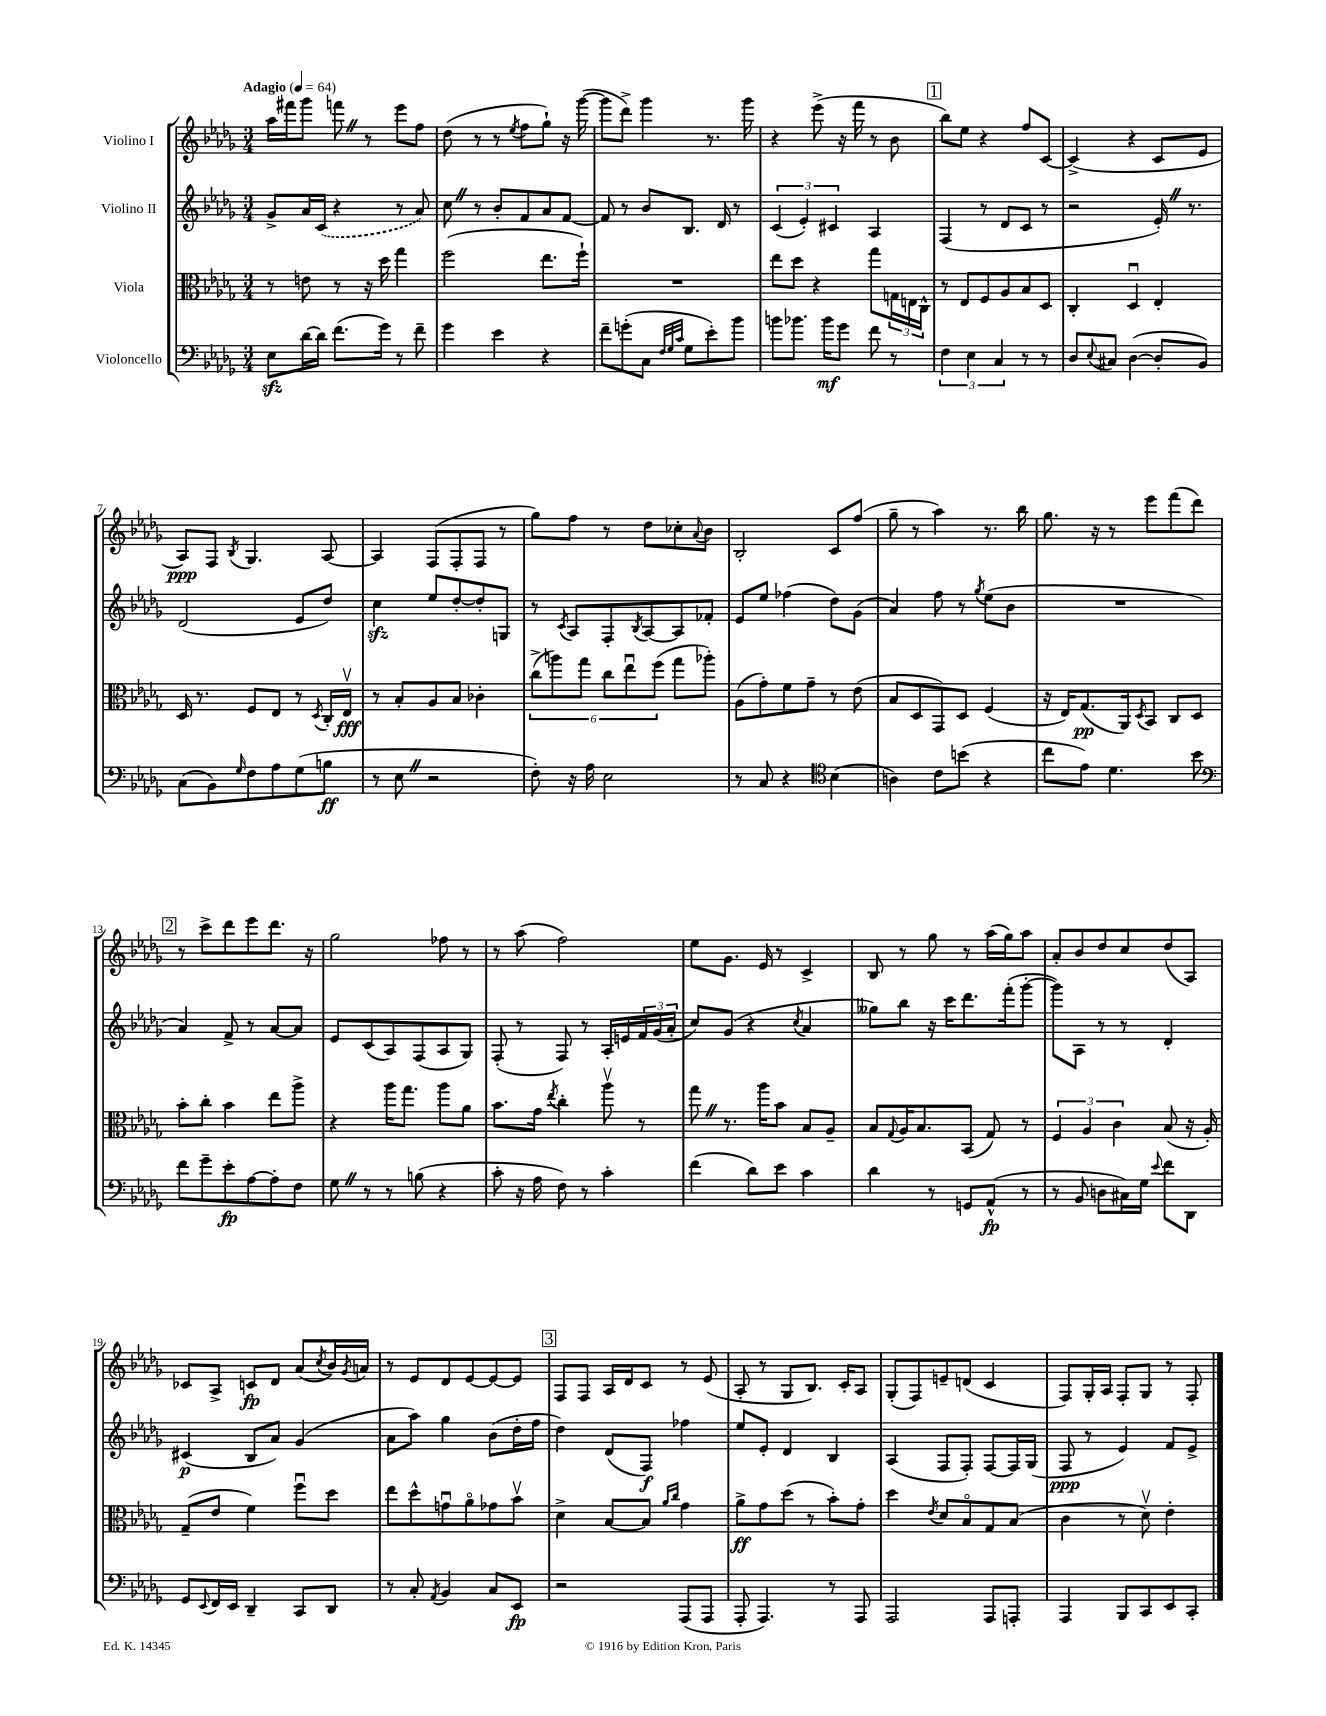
<<
\new StaffGroup <<
\new Staff = "s0" \with { instrumentName = "Violino I" } {
    \clef treble \key des \major \numericTimeSignature \time 3/4 \tempo "Adagio" 4 = 64
    aes''16 fis'''16 ges'''8 f'''8 \once \override BreathingSign.text = \markup { \musicglyph "scripts.caesura.straight" } \breathe r8 ees'''8 f''8 |
    des''8( r8 r8 \acciaccatura { ees''8 } f''8 ges''8-!) r16 ges'''16~( |
    ges'''8 des'''8->) ges'''4 r8. ges'''16 |
    r4 ees'''8->( r16 f'''16 r8 bes'8 |
    \mark \markup { \box "1" } bes''8) ees''8 r4 f''8 c'8~ |
    c'4->( r4 c'8 ees'8 |
    aes8\ppp) f8 \acciaccatura { bes8 } ges4. aes8~ |
    aes4 f8( f8-. f8 r8 |
    ges''8) f''8 r8 des''8 ces''8-. \appoggiatura { aes'8 } bes'8 |
    bes2-. c'8 f''8( |
    ges''8-- r8 aes''4) r8. bes''16 |
    ges''8. r16 r8 ees'''8 f'''8( des'''8) |
    \mark \markup { \box "2" } r8 c'''8-> des'''8 ees'''8 des'''8. r16 |
    ges''2 fes''8 r8 |
    r8 aes''8( f''2) |
    ees''8 ges'8. ees'16 r8 c'4-> |
    bes8 r8 ges''8 r8 aes''16( ges''16) aes''8 |
    aes'8-. bes'8 des''8 c''8 des''8( aes8) |
    ces'8 aes8-> c'8\fp des'8 aes'8( \acciaccatura { c''8 } bes'16) \acciaccatura { ges'8 } a'16 |
    r8 ees'8 des'8 ees'8~ ees'8~ ees'8 |
    \mark \markup { \box "3" } f8 f8 aes16 des'16 c'8 r8 ees'8( |
    aes8-. r8 ges8 bes8.) c'16-. aes8 |
    ges8-.( f8) e'8-- d'8( c'4 |
    f8) ges16-. aes16 f8-. ges8 r8 f8-. \bar "|." |
}
\new Staff = "s1" \with { instrumentName = "Violino II" } {
    \clef treble \key des \major \numericTimeSignature \time 3/4
    ges'8-> aes'16 \once \slurDashed c'16( r4 r8 aes'8) |
    c''8 \once \override BreathingSign.text = \markup { \musicglyph "scripts.caesura.straight" } \breathe r8 bes'8-. f'8 aes'8 f'8~ |
    f'8 r8 bes'8 bes8. des'16 r8 |
    \tuplet 3/2 { c'4( ees'4-.) cis'4 } aes4 |
    \mark \markup { \box "1" } f4( r8 des'8 c'8 r8 |
    r2 ees'16-.) \once \override BreathingSign.text = \markup { \musicglyph "scripts.caesura.straight" } \breathe r8. |
    des'2( ees'8 des''8) |
    c''4\sfz ees''8 des''8~-. des''8-. g8 |
    r8 \acciaccatura { c'8 } aes8 f8-. \acciaccatura { bes8 } aes8~ aes8 fes'8-. |
    ees'8 ees''8 fes''4( des''8) ges'8( |
    aes'4) f''8 r8 \acciaccatura { ges''8 } ees''8( bes'8 |
    R2. |
    \mark \markup { \box "2" } aes'4) f'8-> r8 aes'8~ aes'8 |
    ees'8 c'8( aes8) f8( aes8 ges8) |
    f8-.( r8 f8) r8 aes16-. e'16 \tuplet 3/2 { f'16 ges'16( aes'16-. } |
    c''8) ges'8( r4 \acciaccatura { c''8 } aes'4 |
    geses''8) bes''8 r16 c'''16 des'''8. f'''16-.( ges'''8~-. |
    ges'''8) aes8 r8 r8 des'4-. |
    cis'4\p( bes8 aes'8) ges'4( |
    aes'8 aes''8) ges''4 bes'8( des''16-. f''16 |
    \mark \markup { \box "3" } des''4) des'8( f8\f) fes''4 |
    ees''8 ees'8-. des'4 bes4 |
    aes4( f8 f8-.) f8~ f16 ges16( |
    f8\ppp r8 ees'4) f'8 ees'8-> \bar "|." |
}
\new Staff = "s2" \with { instrumentName = "Viola" } {
    \clef alto \key des \major \numericTimeSignature \time 3/4
    r8 e'8 r8 r16 des''16 ges''4 |
    f''2( ees''8. f''16-!) |
    R2. |
    ees''8 des''8 r4 ges''8 \tuplet 3/2 { g16 e16 c16-^ } |
    \mark \markup { \box "1" } r8 ees8 f8 aes8 bes8 des8 |
    c4-. des4\downbow ees4-. |
    des16 r8. f8 ees8 r8 \acciaccatura { des8 } c16-. ees16\upbow\fff |
    r8 bes8-. aes8 bes8 ces'4-. |
    \tuplet 6/4 { c''8->( a''8) ges''8 c''8 ees''8\downbow f''8( } ges''8 aes''8-.) |
    aes8( ges'8-.) f'8 ges'8-- r8 ees'8( |
    bes8 des8 ges,8) des8 f4( |
    r16 ees16) ges8.\pp( aes,16) \acciaccatura { des8 } bes,8 c8 des8 |
    \mark \markup { \box "2" } bes'8-. c''8-. bes'4 ees''8 aes''8-> |
    r4 aes''16 ges''8. aes''8 aes'8 |
    bes'8. ges'16 \acciaccatura { ees''8 } c''4-. aes''8\upbow r8 |
    ges''8 \once \override BreathingSign.text = \markup { \musicglyph "scripts.caesura.straight" } \breathe r8. aes''16 bes'8 bes8 aes8-- |
    bes8 \appoggiatura { ges8 } aes16 bes8. bes,8( ges8) r8 |
    \tuplet 3/2 { f4 aes4 c'4 } bes8( r16 aes16-.) |
    ges8--( ees'8 f'4) f''8\downbow des''8 |
    ees''8 des''8-^ g'8\downbow aes'8\flageolet ges'8 bes'8\upbow |
    \mark \markup { \box "3" } des'4-> bes8~ bes8 \grace { aes'16 c''16 } ges'4 |
    aes'8->\ff ges'8 des''8( r8 bes'8-.) ges'8-. |
    des''4 \acciaccatura { ees'8 } des'8 bes8\flageolet ges8 bes8( |
    c'4 r8 des'8\upbow) ees'4-. \bar "|." |
}
\new Staff = "s3" \with { instrumentName = "Violoncello" } {
    \clef bass \key des \major \numericTimeSignature \time 3/4
    ees8\sfz des'16~ des'16 f'8.( ges'16) r8 f'8-- |
    ges'4 ees'4 r4 |
    f'8-- g'8-.( c8 \grace { f32 ges32 c'32 } ges8 ees'8-.) bes'8 |
    b'8 bes'8. bes'16\mf ges'8 f'8 r8 |
    \mark \markup { \box "1" } \tuplet 3/2 { f4 ees4 c4 } r8 r8 |
    des8 \appoggiatura { ees8 } cis8 des4~( des8-. bes,8) |
    c8( bes,8) \grace { ges16 } f8 aes8 ges8( b8\ff |
    r8 ees8 \once \override BreathingSign.text = \markup { \musicglyph "scripts.caesura.straight" } \breathe r2 |
    f8-.) r16 aes16 ees2 |
    r8 c8 r4 \clef tenor bes4( |
    a4) c'8 b'8( r4 |
    c''8 ees'8) des'4. bes'8 |
    \mark \markup { \box "2" } \clef bass f'8 ges'8-- ees'8-.\fp aes8~ aes8-. f8 |
    ges8 \once \override BreathingSign.text = \markup { \musicglyph "scripts.caesura.straight" } \breathe r8 r8 b8( r4 |
    c'8-. r16 aes16 f8) r8 c'4-. |
    f'4( des'8) ees'8 c'4 |
    des'4 r8 g,8 aes,8-^\fp( r8 |
    r8 bes,8 d8 cis16) ges16 \appoggiatura { ees'8 } f'8 des,8 |
    ges,8 \appoggiatura { ees,8 } f,16 ees,16 des,4-- c,8 des,8 |
    r8 c8-. \acciaccatura { aes,8 } bes,4 c8 ees,8\fp |
    \mark \markup { \box "3" } r2 aes,,8( aes,,8 |
    aes,,8-. aes,,4.) r8 aes,,8 |
    aes,,2 aes,,8 a,,8-. |
    aes,,4 bes,,8 c,8 ees,8 c,8-. \bar "|." |
}
>>
>>
